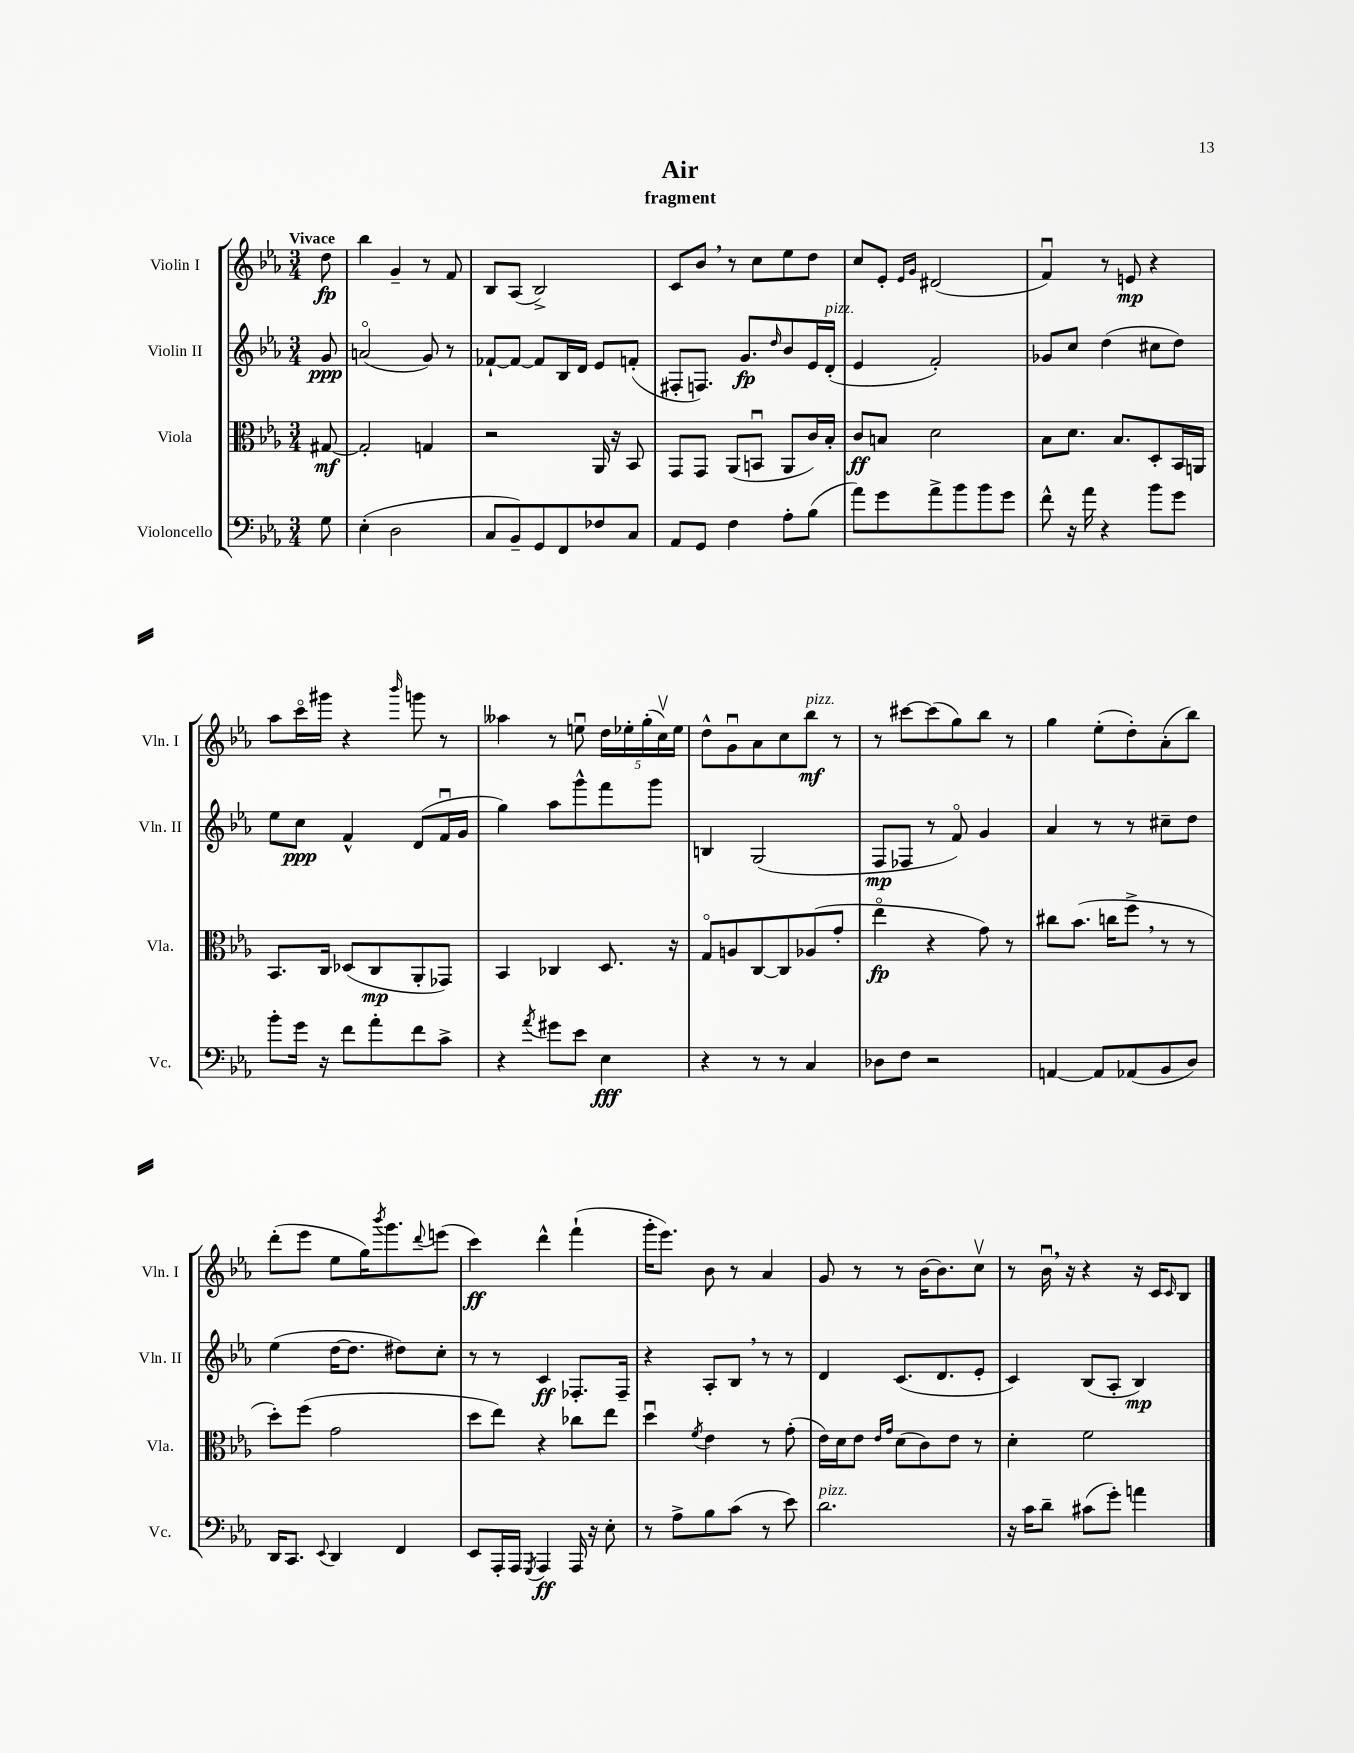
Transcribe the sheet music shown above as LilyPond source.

\header { title = "Air" subtitle = "fragment" }
<<
\new StaffGroup <<
\new Staff = "s0" \with { instrumentName = "Violin I" shortInstrumentName = "Vln. I" } {
    \clef treble \key ees \major \numericTimeSignature \time 3/4 \partial 8 \tempo "Vivace"
    d''8\fp |
    bes''4 g'4-- r8 f'8 |
    bes8 aes8( bes2->) |
    c'8 bes'8 \breathe r8 c''8 ees''8 d''8 |
    c''8 ees'8-. \grace { ees'16 g'16 } dis'2( |
    f'4\downbow) r8 e'8\mp r4 |
    aes''8 c'''16\flageolet gis'''16 r4 \grace { bes'''16 } g'''8 r8 |
    aeses''4 r8 e''8\downbow \tuplet 5/4 { d''16 ees''16-. g''16-.( c''16\upbow) ees''16 } |
    d''8-^ g'8\downbow aes'8 c''8 bes''8\mf^\markup { \italic "pizz." } r8 |
    r8 cis'''8~ cis'''8( g''8) bes''8 r8 |
    g''4 ees''8-.( d''8-.) aes'8-.( bes''8) |
    d'''8-.( ees'''8 ees''8 g''16) \acciaccatura { bes'''8 } g'''8. \appoggiatura { d'''8 } e'''8( |
    c'''4\ff) d'''4-^ f'''4-!( |
    g'''16-. ees'''8.) bes'8 r8 aes'4 |
    g'8 r8 r8 bes'16~ bes'8. c''8\upbow |
    r8 bes'16\downbow \breathe r16 r4 r16 c'16 \grace { c'16 } bes8 \bar "|." |
}
\new Staff = "s1" \with { instrumentName = "Violin II" shortInstrumentName = "Vln. II" } {
    \clef treble \key ees \major \numericTimeSignature \time 3/4 \partial 8
    g'8\ppp |
    a'2\flageolet( g'8) r8 |
    fes'8~-! fes'8~ fes'8 bes16 d'16 ees'8 f'8-.( |
    fis8-. f8.) g'8.\fp \grace { d''16 } bes'8 ees'16 d'16-.^\markup { \italic "pizz." }( |
    ees'4 f'2-.) |
    ges'8 c''8 d''4( cis''8 d''8) |
    ees''8 c''8\ppp f'4-^ d'8( f'16\downbow g'16 |
    g''4) aes''8 g'''8-^ f'''8 g'''8 |
    b4 g2( |
    f8\mp fes8 r8 f'8\flageolet) g'4 |
    aes'4 r8 r8 cis''8-- d''8 |
    ees''4( d''16~ d''8. dis''8) c''8-. |
    r8 r8 c'4\ff fes8.-. fes16-- |
    r4 aes8-. bes8 \breathe r8 r8 |
    d'4 c'8.( d'8. ees'8-. |
    c'4) bes8( aes8-. bes4\mp) \bar "|." |
}
\new Staff = "s2" \with { instrumentName = "Viola" shortInstrumentName = "Vla." } {
    \clef alto \key ees \major \numericTimeSignature \time 3/4 \partial 8
    gis8~\mf |
    gis2-. g4 |
    r2 aes,16 r16 bes,8 |
    g,8 g,8 aes,8( b,8\downbow aes,8 c'16) bes16-. |
    c'8\ff b8 d'2 |
    bes8 d'8. bes8. d8-. bes,16 a,16 |
    bes,8. c16 des8( c8\mp aes,8-. ges,8) |
    bes,4 ces4 d8. r16 |
    g8\flageolet a8 c8~ c8 aes8( g'8-. |
    ees''4\flageolet\fp r4 g'8) r8 |
    cis''8 bes'8.( c''16 f''8-> \breathe r8 r8 |
    d''8-.) f''8( g'2 |
    d''8 ees''8) r4 ces''8 ees''8 |
    d''4\downbow \acciaccatura { f'8 } ees'4 r8 g'8-.( |
    ees'16) d'16 ees'8 \grace { ees'16 g'16 } d'8( c'8) ees'8 r8 |
    d'4-. f'2 \bar "|." |
}
\new Staff = "s3" \with { instrumentName = "Violoncello" shortInstrumentName = "Vc." } {
    \clef bass \key ees \major \numericTimeSignature \time 3/4 \partial 8
    g8 |
    ees4-.( d2 |
    c8 bes,8--) g,8 f,8 fes8 c8 |
    aes,8 g,8 f4 aes8-. bes8( |
    aes'8) g'8 aes'8-> bes'8 bes'8 g'8 |
    f'8-^ r16 aes'16 r4 bes'8 g'8 |
    bes'8-. g'16 r16 f'8 aes'8-. f'8 c'8-> |
    r4 \acciaccatura { aes'8 } gis'8 ees'8 ees4\fff |
    r4 r8 r8 c4 |
    des8 f8 r2 |
    a,4~ a,8 aes,8( bes,8 d8) |
    d,16 c,8. \appoggiatura { ees,8 } d,4 f,4 |
    ees,8 aes,,16-. aes,,16 \acciaccatura { g,,8 } aes,,4\ff aes,,16 r16 ees8-. |
    r8 aes8-> bes8 c'8( r8 ees'8) |
    d'2.^\markup { \italic "pizz." } |
    r16 c'16 d'8-- cis'8( g'8-.) a'4 \bar "|." |
}
>>
>>
\layout { \context { \Score \remove "Bar_number_engraver" } }
